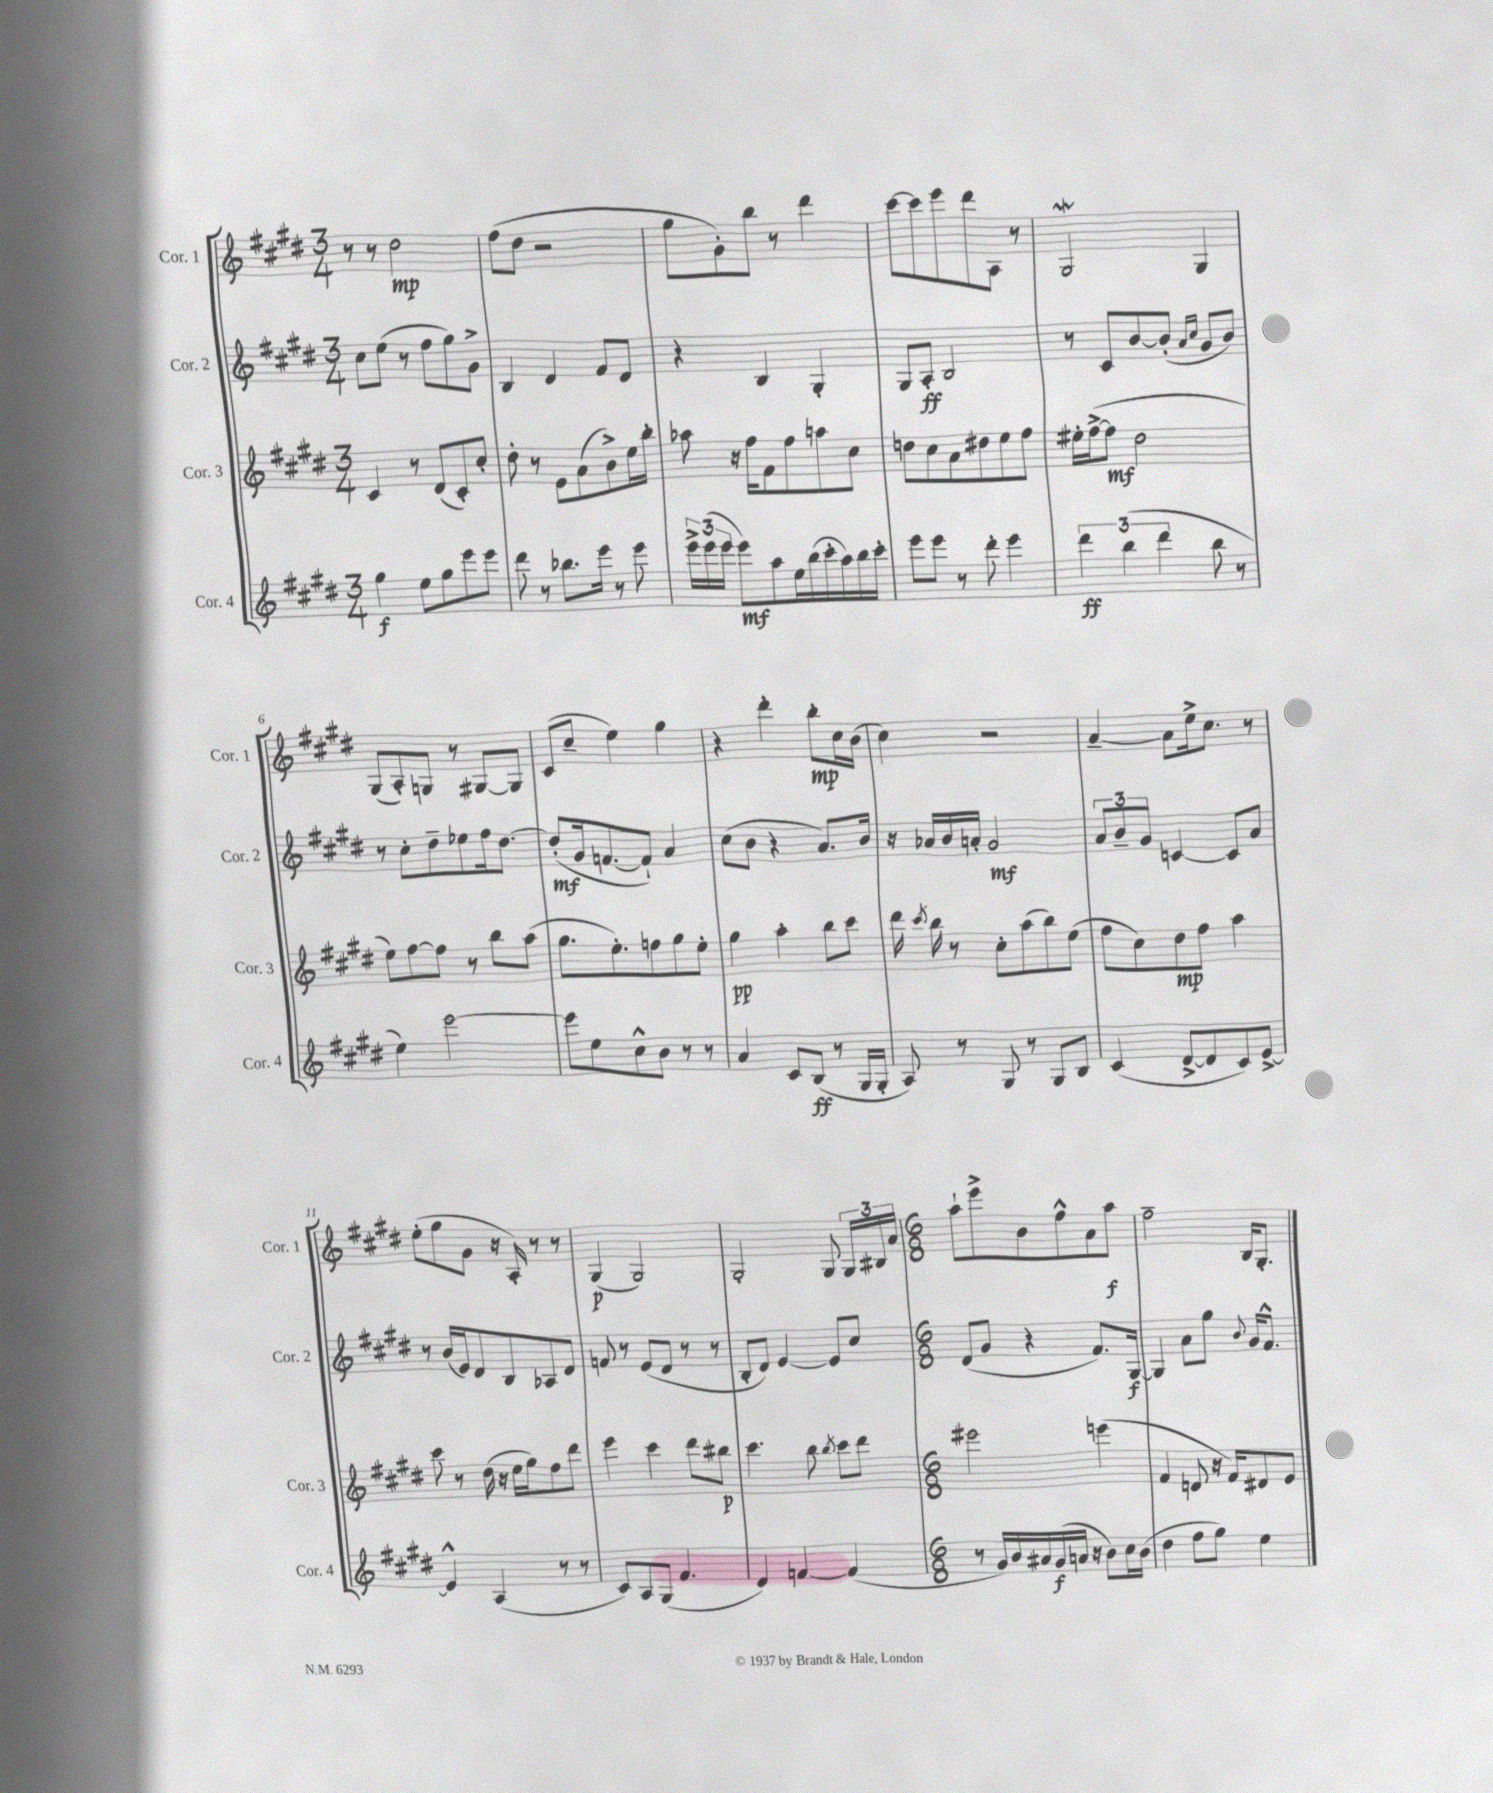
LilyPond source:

<<
\new StaffGroup <<
\new Staff = "s0" \with { instrumentName = "Cor. 1" shortInstrumentName = "Cor. 1" } {
    \clef treble \key e \major \numericTimeSignature \time 3/4
    \autoBeamOff r8 r8 dis''2\mp |
    fis''8[( dis''8] r2 |
    gis''8[ gis'8-.) b''8] r8 dis'''4 |
    cis'''8[~ cis'''8 e'''8 dis'''8 a8] r8 |
    gis2\mordent gis4 |
    gis8[( a8-.) g8] r8 gis8[~ gis8] |
    cis'8[( cis''8]-- e''4) gis''4 |
    r4 dis'''4-. b''8[-.\mp cis''16 b'16]( |
    cis''4) r2 |
    a'4~-- a'8[ e''16-> cis''8.] r8 |
    e''8[-.( gis''8 gis'8] r16 a16-.) r8 r8 |
    gis4\p( gis2) |
    gis2-. gis8 \tuplet 3/2 { gis16[ bis16 a'16] } |
    \numericTimeSignature \time 6/8 a''8[-! e'''8-> b'8 fis''8-^ a'8 a''8]\f |
    fis''2-- b16[ gis8.]-. \bar "|." |
}
\new Staff = "s1" \with { instrumentName = "Cor. 2" shortInstrumentName = "Cor. 2" } {
    \clef treble \key e \major \numericTimeSignature \time 3/4
    \autoBeamOff cis''8[ e''8]( r8 fis''8[ gis''8) gis'8]-> |
    b4 dis'4 fis'8[ dis'8] |
    r4 b4 gis4-. |
    gis8[ a8]-.\ff b2 |
    r8 cis'8[ b'8~ b'8]-.( \grace { a'16[ cis''16] } gis'8[ b'8]) |
    r8 cis''8[-. dis''8-- ees''8 fis''16 dis''8.]~ |
    dis''8[-.\mf( gis'16 f'8.~ f'8]-!) a'4 |
    cis''8[( b'8] r4 a'8.[) b'16] |
    r16 aes'16[ b'16 a'16]-. gis'2\mf |
    \tuplet 3/2 { a'8[ b'8-- gis'8] } c'4~ c'8[ a'8] |
    r8 b'16[( e'16) dis'8 b8 aes8 dis'8] |
    f'8 r8 e'8[( dis'8] r8 r8 |
    b8[-. dis'8]) e'4~ e'8[ cis''8] |
    \numericTimeSignature \time 6/8 dis'8[( gis'8] r4 fis'8.[) gis16]~\f |
    gis4 a'8[ gis''8] \appoggiatura { b'8 } gis'16[ fis'8.]-^ \bar "|." |
}
\new Staff = "s2" \with { instrumentName = "Cor. 3" shortInstrumentName = "Cor. 3" } {
    \clef treble \key e \major \numericTimeSignature \time 3/4
    \autoBeamOff cis'4 r8 dis'8[( cis'8-.) cis''8]-. |
    dis''8-. r8 e'8[ a'8( b'8->) e''16 b''16]-. |
    aes''8 r16 fis''16[ fis'8 fis''8 a''8 cis''8] |
    d''8[ cis''8 a'8 dis''8 e''8 fis''8] |
    eis''16[-. fis''16~->( fis''8]\mf dis''2 |
    e''8[) fis''8~ fis''8] r8 b''8[ a''8]( |
    gis''8.[ e''8.-.) f''8 gis''8 e''8]-. |
    gis''4\pp a''4-. b''8[ cis'''8] |
    dis'''16 \acciaccatura { cis'''8 } b''16 r8 cis''8[-. a''8( b''8) e''8]( |
    fis''8[ cis''8) dis''8\mp fis''8] a''4 |
    cis'''8 r8 dis''16( r16 e''16[ gis''16) fis''8 dis'''8] |
    e'''4 cis'''4 dis'''8[ bis''8]\p |
    cis'''4. b''8 \acciaccatura { b''8 } cis'''8[ dis'''8] |
    \numericTimeSignature \time 6/8 eis'''2 e'''4( |
    fis'4 d'8 r16 fis'16[) dis'8 e'8] \bar "|." |
}
\new Staff = "s3" \with { instrumentName = "Cor. 4" shortInstrumentName = "Cor. 4" } {
    \clef treble \key e \major \numericTimeSignature \time 3/4
    \autoBeamOff gis''4\f e''8[ gis''8 e'''8 e'''8] |
    dis'''8 r8 bes''8.[ e'''16] r8 e'''8 |
    \tuplet 3/2 { e'''16[-> e'''16( e'''16] } e'''8[\mf) a''8 e''16 b''16( cis'''16-. a''16) b''16 cis'''16]-. |
    e'''8[ e'''8] r8 dis'''8-. e'''4 |
    \tuplet 3/2 { dis'''4\ff b''4( dis'''4 } b''8 r8 |
    e''4) e'''2~ |
    e'''8[ e''8 cis''8-^ b'8] r8 r8 |
    a'4 cis'8[ b8]\ff( r8 gis16[ gis16]-. |
    a8) r8 gis8 r8 gis8[ b8] |
    cis'4( dis'8[~-> dis'8 cis'8) e'8]~-> |
    e'4-^ a4( r8 r8 |
    cis'8[) a8 gis8]( fis'4. |
    dis'4) f'4~ f'4( |
    \numericTimeSignature \time 6/8 r8 gis'16[) b'16 ais'16 gis'16\f( a'16] r16 b'8[) cis''16 b'16]( |
    dis''4 fis''8[ gis''8]) e''4 \bar "|." |
}
>>
>>
